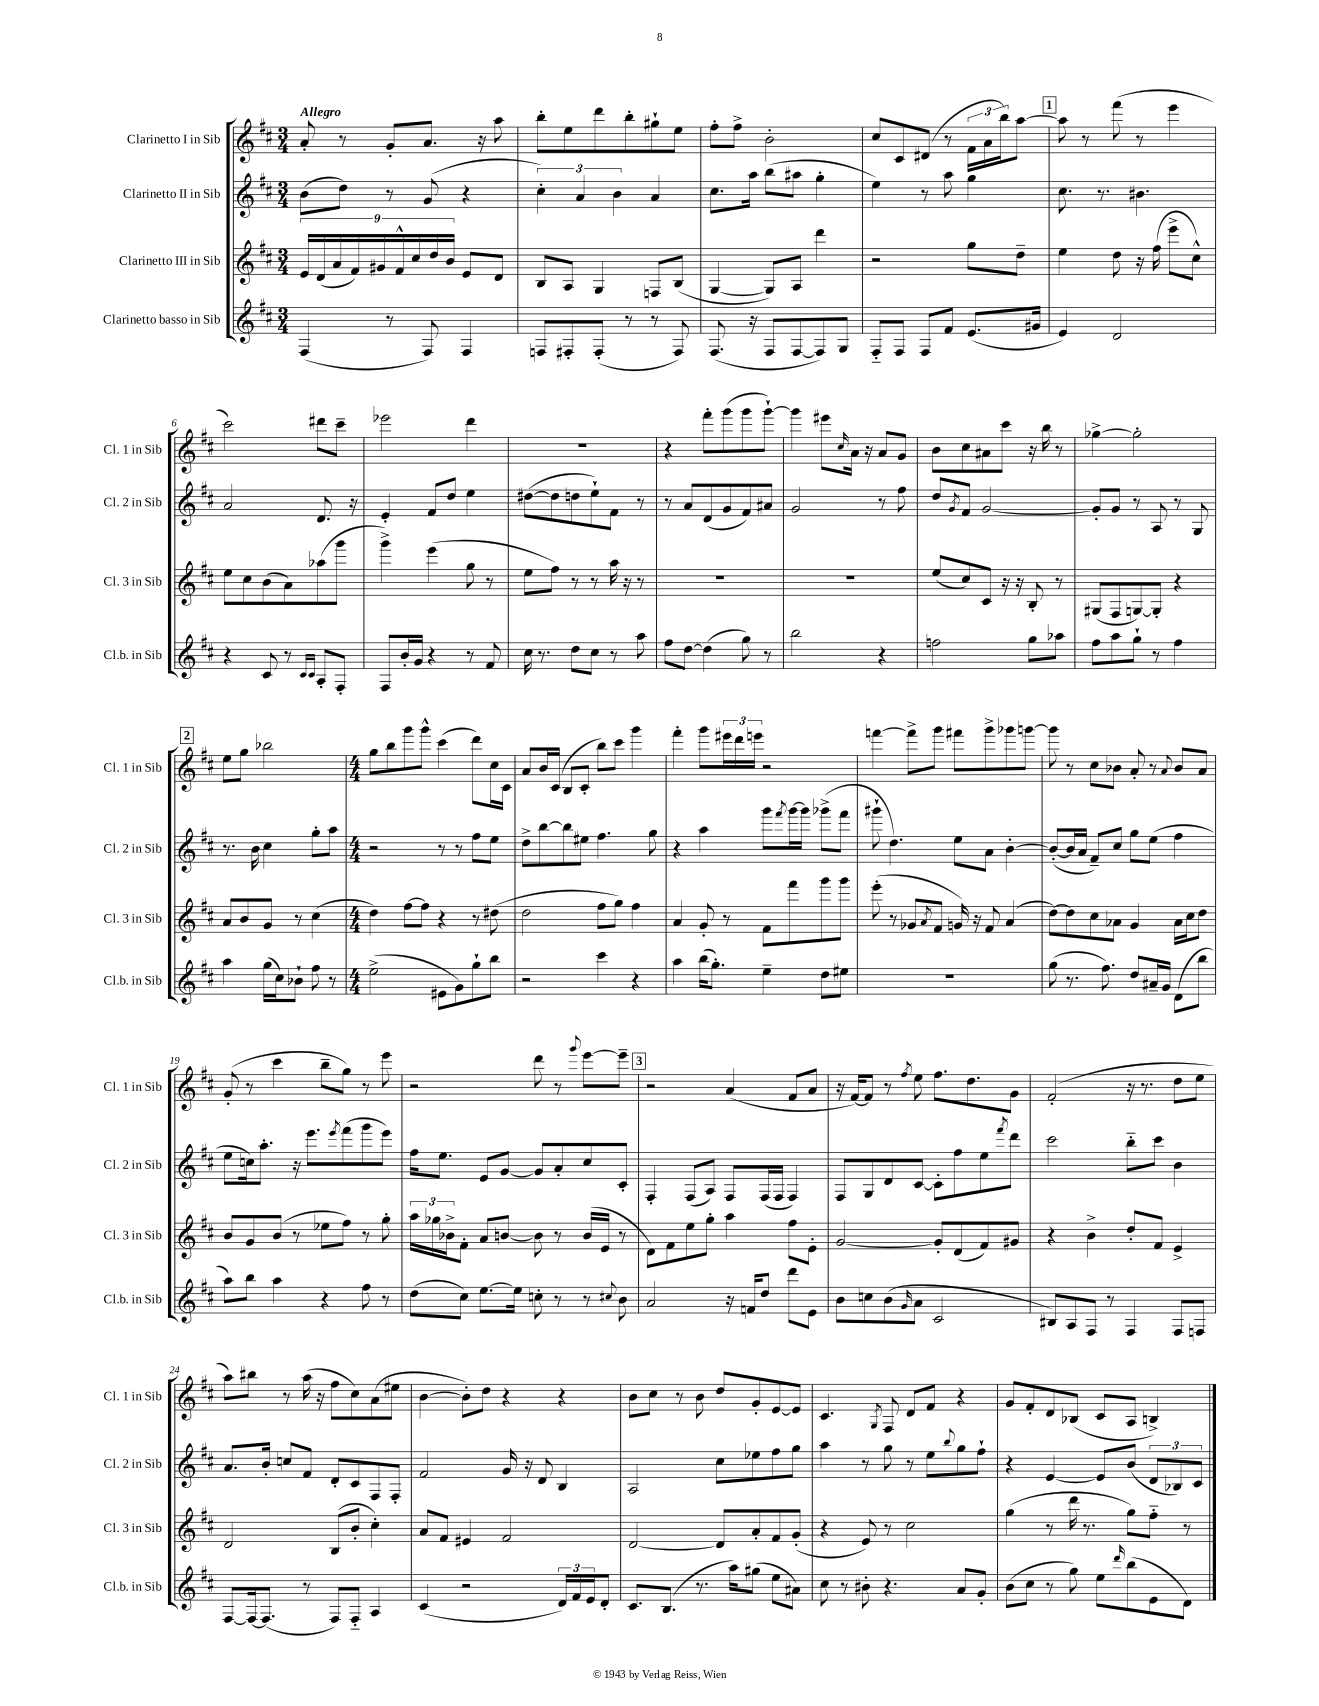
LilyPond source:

<<
\new StaffGroup <<
\new Staff = "s0" \with { instrumentName = "Clarinetto I in Sib" shortInstrumentName = "Cl. 1 in Sib" } {
    \clef treble \key d \major \numericTimeSignature \time 3/4 \tempo "Allegro"
    a'8-. r8 g'8-. a'8. r16 a''8 |
    b''8-. e''8 d'''8 b''8-. gis''8-! e''8 |
    fis''8-. fis''8-> b'2-. |
    cis''8 cis'8 dis'8( r8 \tuplet 3/2 { fis'16 a'16 b''16) } a''8~ |
    \mark \markup { \box "1" } a''8 r8 fis'''8( r8 e'''4 |
    cis'''2) dis'''8 cis'''8-- |
    ees'''2 d'''4 |
    R2. |
    r4 fis'''8-. g'''8( g'''8 g'''8~-!) |
    g'''4 eis'''8 \grace { cis''16 } a'16 r16 a'8 g'8 |
    b'8 cis''8 ais'8 cis'''8 r16 b''16 r8 |
    ges''4~-> ges''2-. |
    \mark \markup { \box "2" } e''8 g''8 bes''2 |
    \numericTimeSignature \time 4/4 g''8 b''8 g'''8 g'''8-^ cis'''4( d'''8) cis''16 cis'16 |
    a'8 b'16 cis'16( b8 cis'8-. b''8) cis'''8 g'''4 |
    fis'''4-. g'''8 \tuplet 3/2 { eis'''16 d'''16 e'''16 } r2 |
    f'''4~ f'''8-> g'''8 fis'''8 g'''8-> ges'''8 g'''8~ |
    g'''8 r8 cis''8 bes'8 a'8-. r8 \appoggiatura { a'8 } bes'8 a'8 |
    g'8-.( r8 cis'''4 b''8-- g''8) r8 e'''8 |
    r2 d'''8 r8 \appoggiatura { g'''8 } e'''8~ e'''8-- |
    \mark \markup { \box "3" } r2 a'4( fis'8 a'8 |
    r16 fis'16~) fis'8 r8 \acciaccatura { fis''8 } e''8 fis''8. d''8. g'8 |
    fis'2-.( r16 r8. d''8 e''8 |
    a''8) bis''8 r8 a''16( r16 fis''8 cis''8) a'8( eis''8 |
    b'4~ b'8-.) d''8 r4 r4 |
    b'8 cis''8 r8 b'8 d''8 g'8-. e'8~ e'8 |
    cis'4. \acciaccatura { g8 } fis8 d'8 fis'8 r4 |
    g'8 fis'8-. d'8 bes8( cis'8 a8 b4->) \bar "|." |
}
\new Staff = "s1" \with { instrumentName = "Clarinetto II in Sib" shortInstrumentName = "Cl. 2 in Sib" } {
    \clef treble \key d \major \numericTimeSignature \time 3/4
    b'8( d''8) r8 g'8( r4 |
    \tuplet 3/2 { cis''4-.) a'4 b'4 } a'4 |
    cis''8. a''16 b''8( ais''8 g''4-. |
    e''4) r8 a''8 g''4 |
    \mark \markup { \box "1" } cis''8. r8. bis'4. |
    a'2 d'8. r16 |
    e'4-. fis'8 d''8 e''4 |
    dis''8~( dis''8 d''8 e''8-!) fis'8 r8 |
    r8 a'8 d'8( g'8 fis'8) ais'8 |
    g'2 r8 fis''8 |
    d''8 \acciaccatura { g'8 } fis'8 g'2~ |
    g'8-. g'8 r8 a8 r8 g8 |
    \mark \markup { \box "2" } r8. b'16 cis''4 g''8-. a''8 |
    \numericTimeSignature \time 4/4 r2 r8 r8 fis''8 e''8 |
    d''8-> b''8~ b''8 eis''8 fis''4. g''8 |
    r4 a''4 g'''8 \acciaccatura { fis'''8 } g'''16~ g'''16 ges'''8->( fis'''8 |
    gis'''8-! d''4.) e''8 a'8 b'4~-. |
    b'8~-.( b'16 a'16 fis'8--) cis''8 g''8 e''8( fis''4 |
    e''8 c''16) a''8.-. r16 e'''8. \acciaccatura { e'''8 } fis'''8( g'''8 e'''8) |
    fis''16 e''8. e'8 g'8~ g'8 a'8-. cis''8 cis'8-. |
    \mark \markup { \box "3" } fis4-. fis8( a8) fis8 fis16( fis16 fis4) |
    fis8 g8 d'8 cis'8~ cis'8-. fis''8 e''8 \acciaccatura { fis'''8 } d'''8 |
    cis'''2 b''8-_ cis'''8 b'4 |
    a'8. b'16-. c''8 fis'8 d'8-. cis'8 fis8 fis8-. |
    fis'2 g'16 r16 d'8 b4 |
    a2 cis''8 ees''8 fis''8 g''8 |
    a''4 r8 g''8 r8 e''8 \appoggiatura { b''8 } g''8 fis''8-! |
    r4 e'4~ e'8 b'8( \tuplet 3/2 { d'8 bes8) cis'8 } \bar "|." |
}
\new Staff = "s2" \with { instrumentName = "Clarinetto III in Sib" shortInstrumentName = "Cl. 3 in Sib" } {
    \clef treble \key d \major \numericTimeSignature \time 3/4
    \tuplet 9/8 { e'16 d'16( a'16 fis'16) gis'16 fis'16-^ cis''16 d''16 b'16 } e'8 d'8 |
    b8 a8 g4 f8 b8( |
    g4~ g8) a8 d'''4 |
    r2 g''8 d''8-- |
    \mark \markup { \box "1" } e''4 d''8 r16 fis''16( e'''8-> cis''8-^) |
    e''8 cis''8 b'8( a'8) aes''8( g'''8 |
    g'''4->) e'''4( g''8 r8 |
    e''8 fis''8) r8 r8 a''16 r16 r8 |
    R2. |
    R2. |
    e''8( cis''8) cis'8 r16 r16 b8-. r8 |
    gis8( fis8 g8~) g8-. r4 |
    \mark \markup { \box "2" } a'8 b'8 g'8 r8 cis''4( |
    \numericTimeSignature \time 4/4 d''4) fis''8~ fis''8 r4 r8 dis''8( |
    d''2 fis''8 g''8) fis''4 |
    a'4 g'8-. r8 fis'8 fis'''8 g'''8 g'''8 |
    e'''8-.( r8 ges'8 \acciaccatura { a'8 } fis'8 g'16) r16 fis'8 a'4( |
    d''8~) d''8 cis''8 aes'8 g'4 aes'16 cis''16 d''8 |
    b'8 g'8 b'8( r8 ees''8 fis''8) r8 g''8-. |
    \tuplet 3/2 { a''16 ges''16 bes'16-> } fis'8-. a'8 b'8~ b'8 r8 b'16( e'16 r8 |
    \mark \markup { \box "3" } d'8) fis'8 e''8 g''8-. a''4 fis''8 e'8-. |
    g'2~ g'8-. d'8( fis'8) gis'8 |
    r4 b'4-> d''8-. fis'8 e'4-> |
    d'2 b8( b'8-. cis''4-.) |
    a'8 fis'8 eis'4 fis'2 |
    d'2~ d'8 a'8-. fis'8 g'8-.( |
    r4 e'8) r8 cis''2 |
    g''4( r8 d'''16 r8. g''8) fis''8-_ r8 \bar "|." |
}
\new Staff = "s3" \with { instrumentName = "Clarinetto basso in Sib" shortInstrumentName = "Cl.b. in Sib" } {
    \clef treble \key d \major \numericTimeSignature \time 3/4
    fis4( r8 fis8) fis4 |
    f8 fis8-. fis8-.( r8 r8 fis8) |
    fis8.( r16 fis8 fis8~ fis8) g8 |
    fis8-_ fis8 fis8 fis'8 e'8.( gis'16 |
    \mark \markup { \box "1" } e'4) d'2 |
    r4 cis'8 r8 \grace { cis'16 cis'16 } a8-. fis8-. |
    fis8 b'16-. g'16 r4 r8 fis'8 |
    cis''16 r8. d''8 cis''8 r8 a''8 |
    fis''8 d''8~ d''4( g''8) r8 |
    b''2 r4 |
    f''2 g''8 aes''8 |
    fis''8 a''8 g''8-! r8 fis''4 |
    \mark \markup { \box "2" } a''4 g''16( cis''16) bes'8-! fis''8 r8 |
    \numericTimeSignature \time 4/4 e''2->( eis'8 g'8) g''8-! b''8 |
    r2 cis'''4 r4 |
    a''4 b''16( g''8.-.) e''4-- d''8 eis''8 |
    R1 |
    g''8( r8. fis''8.) d''8 ais'16-- g'16 d'8( b''8 |
    a''8) b''8 a''4 r4 fis''8 r8 |
    d''8( cis''8) e''8.~ e''16 c''8-. r8 r8 \appoggiatura { cis''8 } b'8 |
    \mark \markup { \box "3" } a'2 r16 f'16 d''8 d'''8 e'8 |
    b'8 c''8 b'8( \grace { g'16 } a'8 cis'2 |
    bis8) a8 fis8 r8 fis4 fis8 f8 |
    fis8~ fis16~ fis8.( r8 fis8) fis8-_ a4 |
    cis'4( r2 \tuplet 3/2 { d'16) fis'16 e'16 } d'8-. |
    cis'8. b8.( r8. a''16) gis''8( e''8 ais'8) |
    cis''8 r8 bis'8-. r4. a'8 g'8-. |
    b'8( cis''8 r8 g''8) e''8 \grace { d'''16 } b''8( e'8 d'8) \bar "|." |
}
>>
>>
